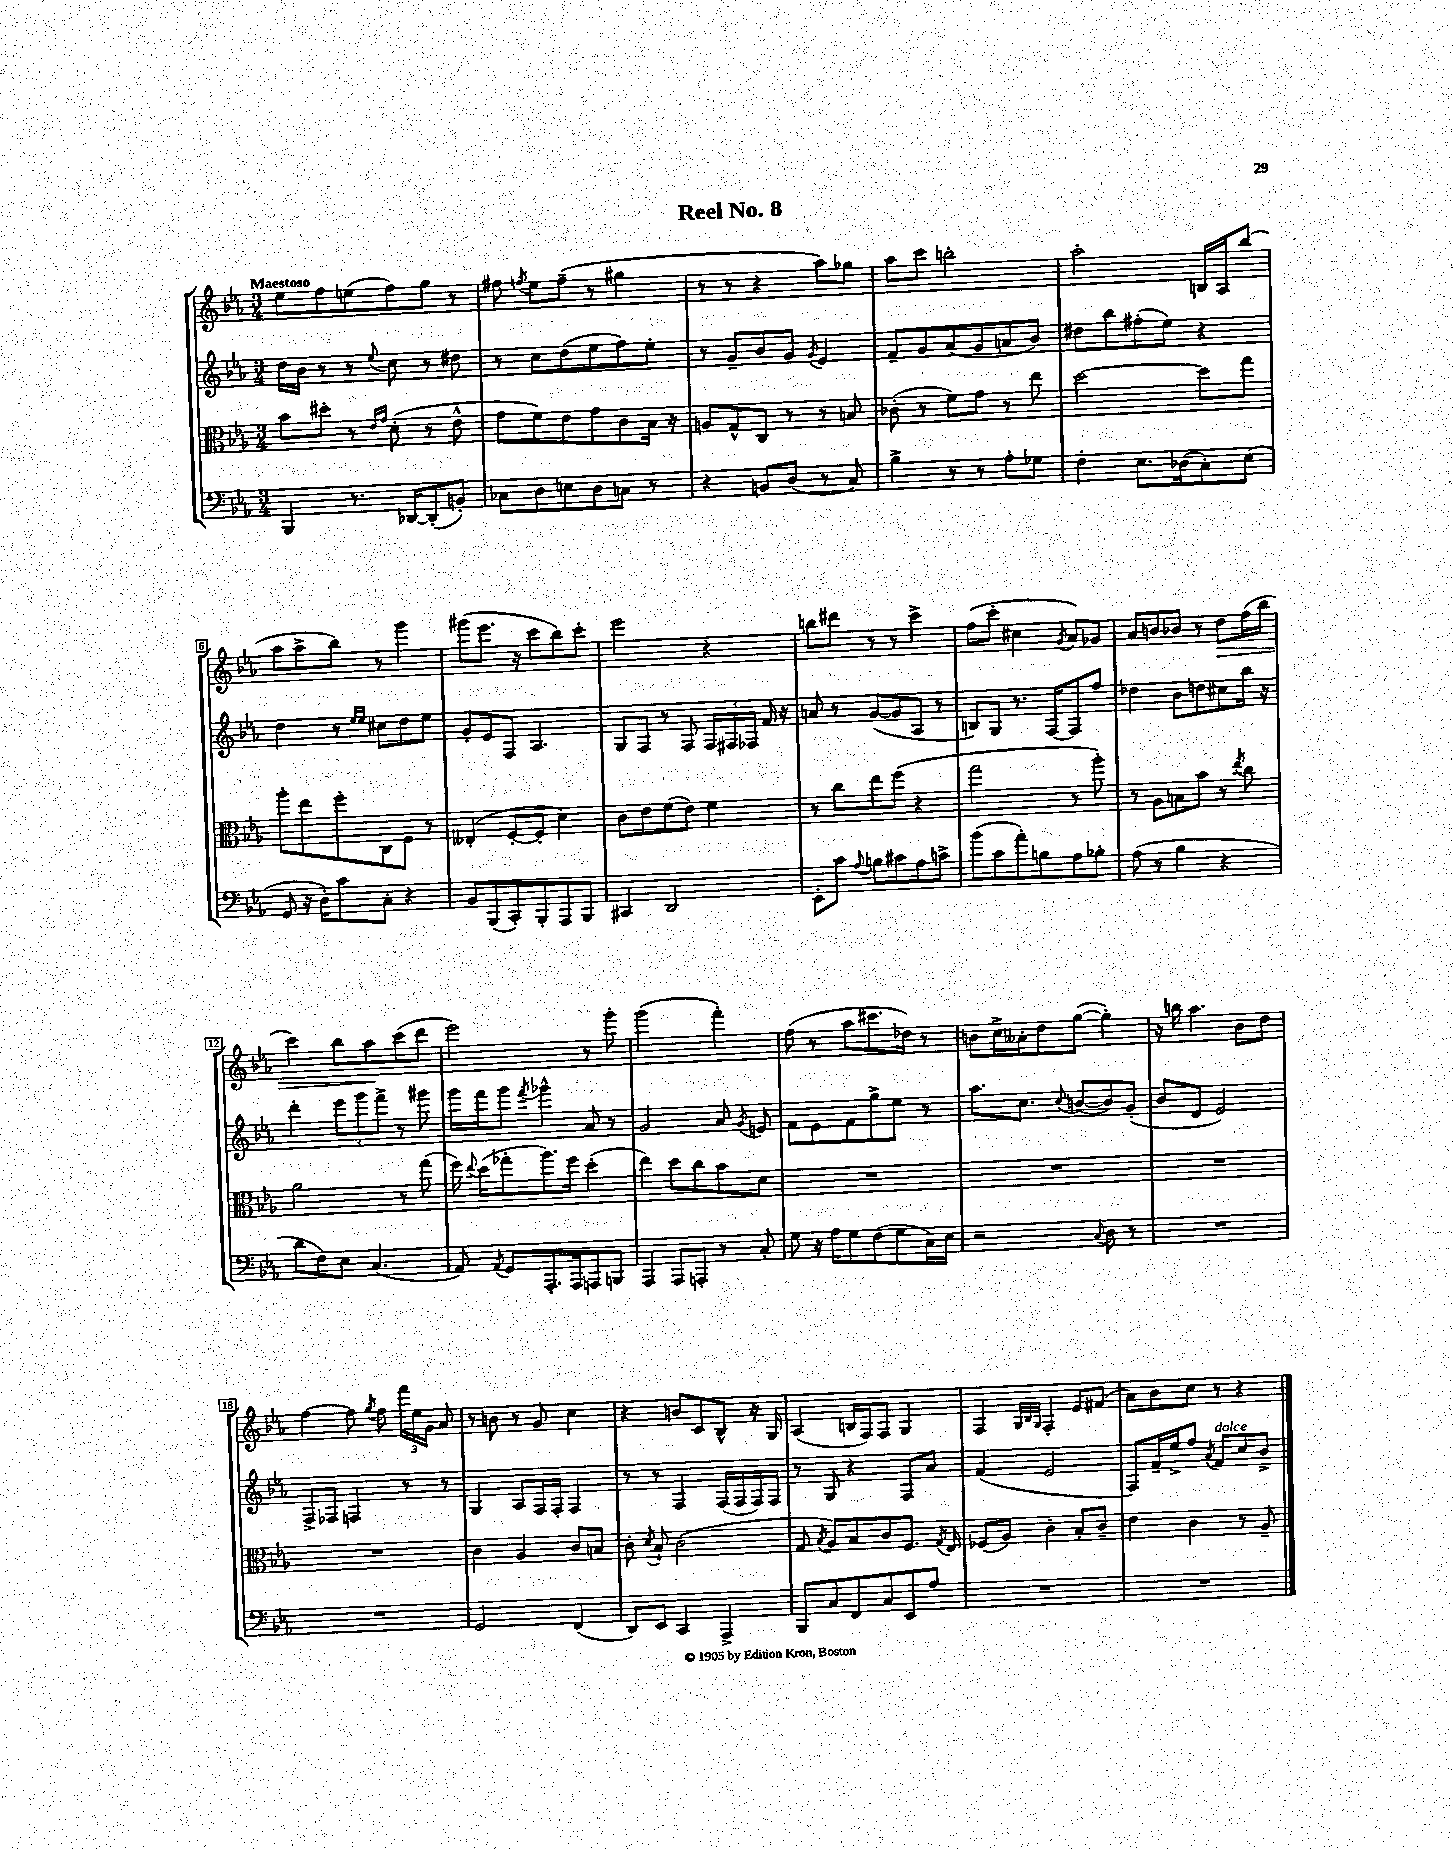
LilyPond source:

\header { title = "Reel No. 8" }
<<
\new StaffGroup <<
\new Staff = "s0" {
    \clef treble \key ees \major \numericTimeSignature \time 3/4 \tempo "Maestoso"
    \autoBeamOff ees''8[ f''8 e''8( f''8) g''8] r8 |
    fis''8 \acciaccatura { f''8 } ees''8[ f''8]--( r8 gis''4 |
    r8 r8 r4 aes''8[) ges''8] |
    aes''8[ c'''8] b''2-. |
    aes''2-. b16[ aes16 bes''8]( |
    aes''8[ aes''8-> bes''8]) r8 g'''4 |
    gis'''8[( ees'''8.] r16 c'''8[ bes''8) c'''8]-. |
    ees'''2 r4 |
    b''8[ dis'''8] r8 r8 c'''4-> |
    f''8[( c'''8]-. cis''4 \acciaccatura { g'8 } aes'8[) ges'8] |
    aes'8[ b'8 bes'8] r8 d''8[\> f''16( bes''16] |
    c'''4) bes''8[ aes''8\! c'''8( d'''8] |
    ees'''2) r8 g'''8-. |
    g'''2( f'''4-.) |
    f''8( r8 aes''8[ cis'''8. des''16]) r8 |
    b'8[ c''16-> aeses'16-. d''8 g''8]~( g''4-.) |
    r16 b''16 aes''4. bes'8[ d''8] |
    f''4~ f''8 \acciaccatura { g''8 } f''8 \tuplet 3/2 { f'''16[ ees''16 g'16] } aes'8 |
    r8 b'8 r8 g'8 c''4 |
    r4 b'8[ c'8 bes8]-^ r16 g16 |
    aes4( b16[ f16) f8] g4 |
    f4 \grace { g32[ bes32 g32] } f4-. ees'8[ fis'8]( |
    aes'8[) bes'8 c''8] r8 r4 \bar "|." |
}
\new Staff = "s1" {
    \clef treble \key ees \major \numericTimeSignature \time 3/4
    \autoBeamOff d''16[ bes'16] r8 r8 \appoggiatura { ees''8 } c''8 r8 dis''8 |
    r8 c''8[ d''8( ees''8 f''8) ees''8]-. |
    r8 g'8[-- bes'8 g'8] \acciaccatura { g'8 } ees'4 |
    f'8[-- g'8 aes'8( g'8 a'8 bes'8]) |
    dis''8[ bes''8 fis''8-.( ees''8]) r4 |
    d''4 r8 \grace { ees''16[ ees''16] } cis''8[ d''8 ees''8] |
    g'8[-. ees'8 f8] aes4. |
    g8[ f8] r8 f8 \tuplet 3/2 { f16[ fis16 fes16] } f'16 r16 |
    a'8 r8 g'8[~( g'8 aes8] r8 |
    b8[) g8] r8. f16[~ f8 f''8] |
    des''4 bes'8[ d''8 cis''8 bes''16] r16 |
    d'''4-. \tuplet 3/2 { ees'''8[ g'''8 f'''8]-> } r8 gis'''8 |
    g'''16[ f'''16 g'''8] \acciaccatura { f'''8 } ges'''4-^ aes'8 r8 |
    g'2 aes'8 \acciaccatura { g'8 } e'8 |
    f'8[ ees'8 f'8 g''8-> ees''8] r8 |
    aes''8.[ c''8.] \appoggiatura { c''8 } b'8[~( b'8) g'8]-.( |
    bes'8[ d'8] ees'2) |
    f8[-> fes8] f4 r8 r8 |
    g4 aes8[ f16 f16]-. f4 |
    r8 r8 f4 f16[( f16 f16) f16] |
    r8 g8 r4 f8[ aes'8] |
    f'4( ees'2 |
    f8[) f'16-- ees''16-> f''8] \acciaccatura { aes'8 } f'8[^\markup { \italic "dolce" } c''8 bes'8]-> \bar "|." |
}
\new Staff = "s2" {
    \clef alto \key ees \major \numericTimeSignature \time 3/4
    \autoBeamOff bes'8[ dis''8]-. r8 \grace { ees'16[ g'16] } d'8-.( r8 ees'8-^ |
    g'8[ f'8) ees'8 g'8 c'8 bes16] r16 |
    a8[ g8-^ c8] r8 r8 b8 |
    ces'8-.( r8 f'8[) g'8] r8 ees''8 |
    d''2~ d''8[ g''8] |
    aes''8[-. ees''8 f''8-. c8 f8] r8 |
    eeses4-.( f8[~-. f8]-. d'4) |
    c'8[ ees'8 f'8( ees'8]) f'4 |
    r8 c''8[ ees''8 f''8]( r4 |
    g''2 r8 aes''8-.) |
    r8 aes8[ b8 bes'8] r8 \acciaccatura { ees''8 } c''8 |
    aes'2 r8 g''8( |
    f''16) \appoggiatura { ees''8 } d''16[( ges''8-. aes''8.) f''16] d''4-.( |
    ees''4) d''8[ c''8 bes'8 d'8] |
    R2. |
    R2. |
    R2. |
    R2. |
    c'4 aes4 c'8[ b8] |
    c'8-. \acciaccatura { d'8 } bes8-! c'2( |
    g8 \acciaccatura { bes8 } aes8[) bes8 c'8 f8.] \acciaccatura { g8 } ees16 |
    fes8[( aes8]) c'4-. bes8[-. c'8]-- |
    ees'4 c'4 r8 aes8-- \bar "|." |
}
\new Staff = "s3" {
    \clef bass \key ees \major \numericTimeSignature \time 3/4
    \autoBeamOff bes,,4 r8. des,16[~ des,8-.( b,8]-.) |
    ces8[ d8 e8 d8 c8] r8 |
    r4 b,8[ d8]( r8 c8) |
    bes4-> r8 r8 aes8[-. ges8] |
    f4-. ees8.[ des16( c8-.) ees8]( |
    g,8 r16 d16[-.) c'8 c8]-. r4 |
    bes,8[ bes,,8( c,8-.) bes,,8-. aes,,8 bes,,8] |
    cis,4 d,2 |
    ees,8[-. c'8] \appoggiatura { aes8 } b8[ cis'8 aes8 c'8]-> |
    bes'8[( c'8 aes'8-.) b8 aes8 bes8]-. |
    aes8( r8 bes4 r4 |
    d'8[ f8) ees8] c4.( |
    aes,8) \acciaccatura { aes,8 } g,8[ aes,,8.-. aes,,16 a,,8 b,,8] |
    aes,,4 aes,,8[ a,,8]-. r8 c8-. |
    g8 r16 aes16[ g8 f8( g8 c16) ees16] |
    r2 \appoggiatura { c8 } d8 r8 |
    R2. |
    R2. |
    g,2 f,4( |
    d,8[) ees,8] c,4 aes,,4-> |
    bes,,8[ c8 f,8 c8 ees,8 aes8] |
    R2. |
    R2. \bar "|." |
}
>>
>>
\layout { \context { \Score \override BarNumber.stencil = #(make-stencil-boxer 0.1 0.3 ly:text-interface::print) } }
